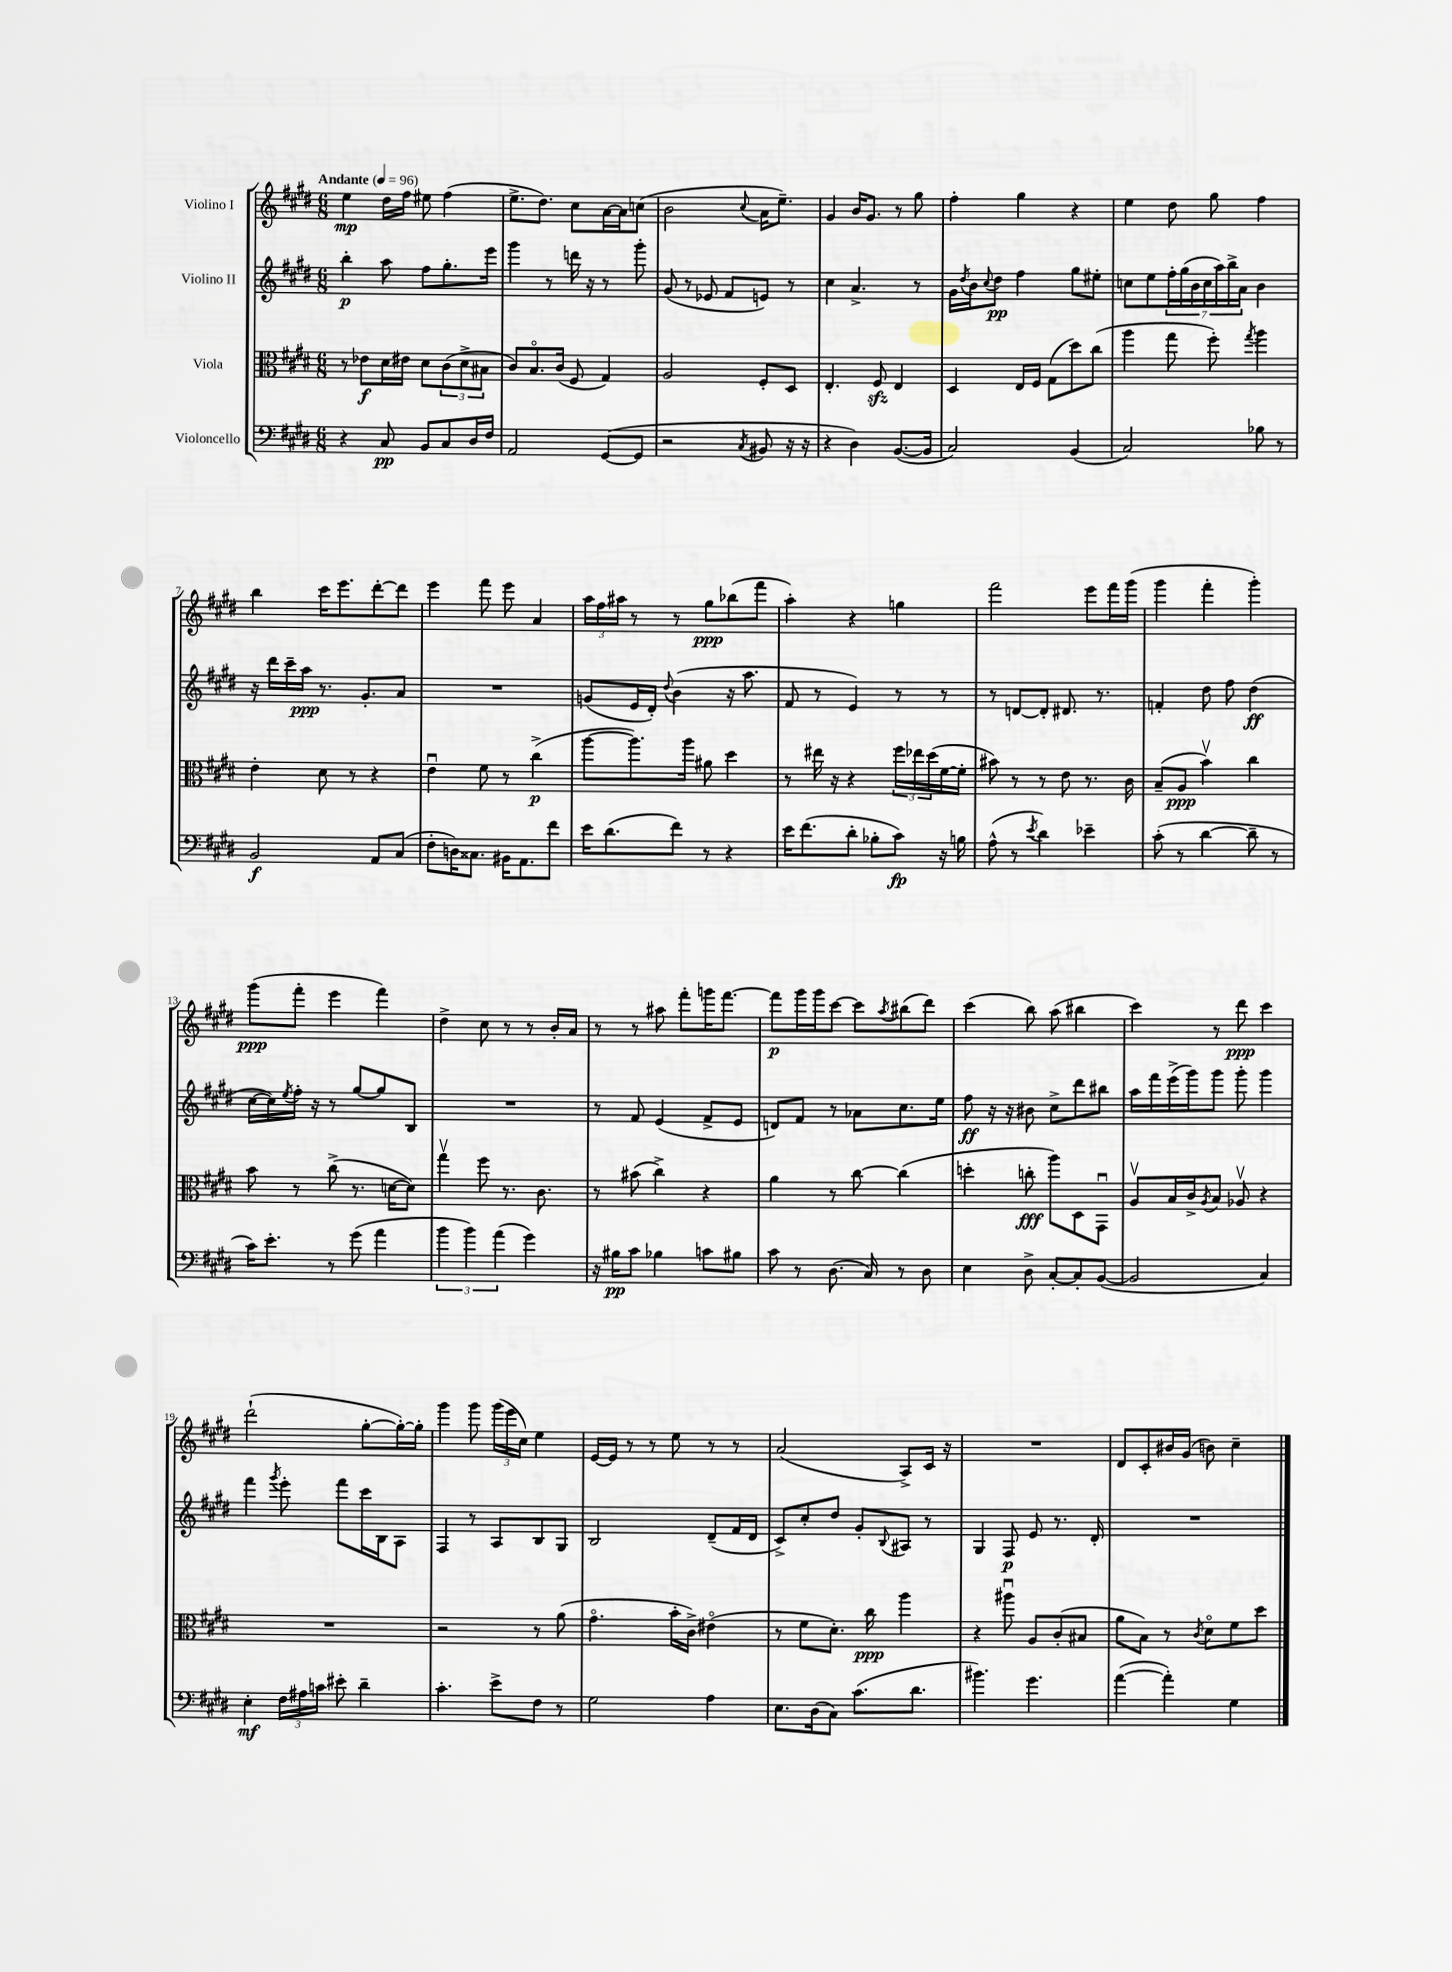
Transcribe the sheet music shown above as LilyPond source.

<<
\new StaffGroup <<
\new Staff = "s0" \with { instrumentName = "Violino I" } {
    \clef treble \key e \major \numericTimeSignature \time 6/8 \tempo "Andante" 4 = 96
    e''4\mp dis''16 fis''16 eis''8 fis''4( |
    e''8.-> dis''8.) cis''8 a'16~ a'16 c''8( |
    b'2 \appoggiatura { cis''8 } a'16 e''8.--) |
    gis'4 b'16 gis'8. r8 gis''8 |
    fis''4-. gis''4 r4 |
    e''4 dis''8 gis''8 fis''4 |
    b''4 cis'''16 e'''8. dis'''8~-. dis'''8 |
    e'''4 fis'''8 e'''8 a'4 |
    \tuplet 3/2 { a''16 fis''16 ais''16 } r8 r8 gis''8\ppp bes''8( fis'''8 |
    a''4-.) r4 g''4 |
    fis'''2 e'''8 fis'''16 gis'''16( |
    gis'''4 fis'''4-. gis'''4-.) |
    gis'''8\ppp( fis'''8-. e'''4 fis'''4) |
    dis''4-> cis''8 r8 r8 b'16-. a'16 |
    r8 r8 ais''8 fis'''8-. g'''16 fis'''8.~ |
    fis'''8\p gis'''16 gis'''16 cis'''8~ cis'''8 \acciaccatura { a''8 } bis''8( dis'''8) |
    cis'''4( b''8) a''8( bis''4 |
    cis'''4) r8 dis'''8\ppp cis'''4 |
    dis'''2-!( gis''8~-. gis''16~-.) gis''16-. |
    gis'''4 gis'''8 \tuplet 3/2 { gis'''16( e'''16 cis''16) } e''4 |
    e'16~ e'16 r8 r8 e''8 r8 r8 |
    a'2( a8->) cis'16 r16 |
    R2. |
    dis'8 cis'8-. bis'16 gis'16( b'8) cis''4-- \bar "|." |
}
\new Staff = "s1" \with { instrumentName = "Violino II" } {
    \clef treble \key e \major \numericTimeSignature \time 6/8
    b''4-.\p a''8 fis''8 gis''8.-. e'''16 |
    gis'''4 r8 d'''16 r16 r8 gis'''8-. |
    gis'8( r8 ees'8 fis'8 e'8) r8 |
    cis''4 a'4.-> r8 |
    gis'16 \acciaccatura { dis''8 } b'16 \appoggiatura { cis''8 } dis''8\pp fis''4 gis''8 eis''8-. |
    c''8 e''8 \tuplet 7/4 { fis''16-. gis''16( b'16 c''16 a''16) b''16-> a'16 } b'4 |
    r16 dis'''16 cis'''16-- a''16\ppp r8. gis'8.-. a'8 |
    R2. |
    g'8( e'16 dis'16-.) \appoggiatura { dis''8 } b'4( r16 a''8. |
    fis'8 r8 e'4) r8 r8 |
    r8 d'8~ d'8-. dis'8. r8. |
    f'4-. dis''8 fis''8 dis''4\ff( |
    cis''16~ cis''16) \acciaccatura { e''8 } fis''16-. r16 r8 gis''8~ gis''8 b8 |
    R2. |
    r8 fis'8 e'4( fis'8-> e'8 |
    d'8) fis'8 r8 aes'8 cis''8. e''16 |
    fis''8\ff r16 r16 bis'8 cis''8-> dis'''8 bis''8 |
    a''16 fis'''16 e'''16->( gis'''16) gis'''8 gis'''8-. gis'''4 |
    fis'''4 \acciaccatura { gis'''8 } e'''8-. fis'''8 cis'''16 b16 a8 |
    fis4 r8 a8 b8 gis8 |
    b2 dis'8--( fis'16 dis'16 |
    cis'8->) cis''8-. dis''8 gis'8-. \appoggiatura { b8 } ais8 r8 |
    gis4 fis8\p e'8 r8. dis'16-. |
    R2. \bar "|." |
}
\new Staff = "s2" \with { instrumentName = "Viola" } {
    \clef alto \key e \major \numericTimeSignature \time 6/8
    r8 ees'8\f dis'16 eis'16 dis'8 \tuplet 3/2 { cis'8( dis'8-> bis8 } |
    cis'8) b8.\flageolet cis'16( fis8 gis4) |
    a2 fis8-. dis8 |
    e4.-. fis8\sfz e4 |
    dis4 e16 fis16 gis8( dis''8) cis''8( |
    a''4 gis''8 fis''8-.) \acciaccatura { gis''8 } a''4 |
    e'4-. dis'8 r8 r4 |
    e'4\downbow fis'8 r8 cis''4->\p( |
    a''8~ a''8.) a''16 ais'8 dis''4 |
    r8 eis''16 r16 r4 \tuplet 3/2 { fis''16 ees''16 dis''16( } fis'16~ fis'16-. |
    bis'8) r8 r8 e'8 r8. cis'16 |
    b8--( a8\ppp b'4\upbow) cis''4 |
    b'8 r8 cis''8->( r8. d'16~ d'8) |
    gis''4\upbow fis''8 r8. cis'8. |
    r8 bis'8( cis''4->) r4 |
    a'4 r8 cis''8~ cis''4( |
    d''4-. c''8-.\fff a''8) dis8 gis,8\downbow |
    a8\upbow b16 cis'16-> \acciaccatura { a8 } b8 aes8\upbow r4 |
    R2. |
    r2 r8 a'8( |
    gis'4.\flageolet b'16-. cis'16->) eis'4\flageolet( |
    r8 fis'8 dis'8.-.) cis''16\ppp a''4 |
    r4 ais''8\downbow a8 cis'8-.( bis8 |
    a'8 b8) r8 \acciaccatura { cis'8 } dis'8\flageolet fis'8 dis''8 \bar "|." |
}
\new Staff = "s3" \with { instrumentName = "Violoncello" } {
    \clef bass \key e \major \numericTimeSignature \time 6/8
    r4 cis8\pp b,8 cis8 dis16 fis16 |
    a,2 gis,8~( gis,8 |
    r2 \acciaccatura { cis8 } bis,8 r16 r16 |
    r4 dis4) b,8.~( b,16 |
    cis2) b,4( |
    cis2) bes8 r8 |
    b,2\f a,8 cis8( |
    fis8-. d16) cisis8. bis,16 a,8. fis'8 |
    e'16 dis'8.( fis'8) r8 r4 |
    e'16 fis'8.( dis'8-. bes8-. cis'8\fp) r16 b16 |
    a8-^( r8 \acciaccatura { e'8 } dis'4) ees'4-- |
    cis'8-.( r8 dis'4~ dis'8-- r8 |
    cis'16) e'8.-. r8 gis'8( a'4 |
    \tuplet 3/2 { b'4 b'4) a'4( } gis'4) |
    r16 bis16\pp cis'8 bes4 c'8 bis8 |
    cis'8 r8 dis8.( cis16) r8 dis8 |
    e4 dis8-> cis8~-. cis8-. b,8~( |
    b,2 cis4) |
    e4-.\mf \tuplet 3/2 { fis16 ais16 c'16 } eis'8-. dis'4-- |
    cis'4.-. e'8-> fis8 r8 |
    gis2 a4 |
    e8. dis16( cis8) cis'8.( dis'8. |
    bis'4.) gis'4. |
    a'4~( a'4-.) gis4 \bar "|." |
}
>>
>>
